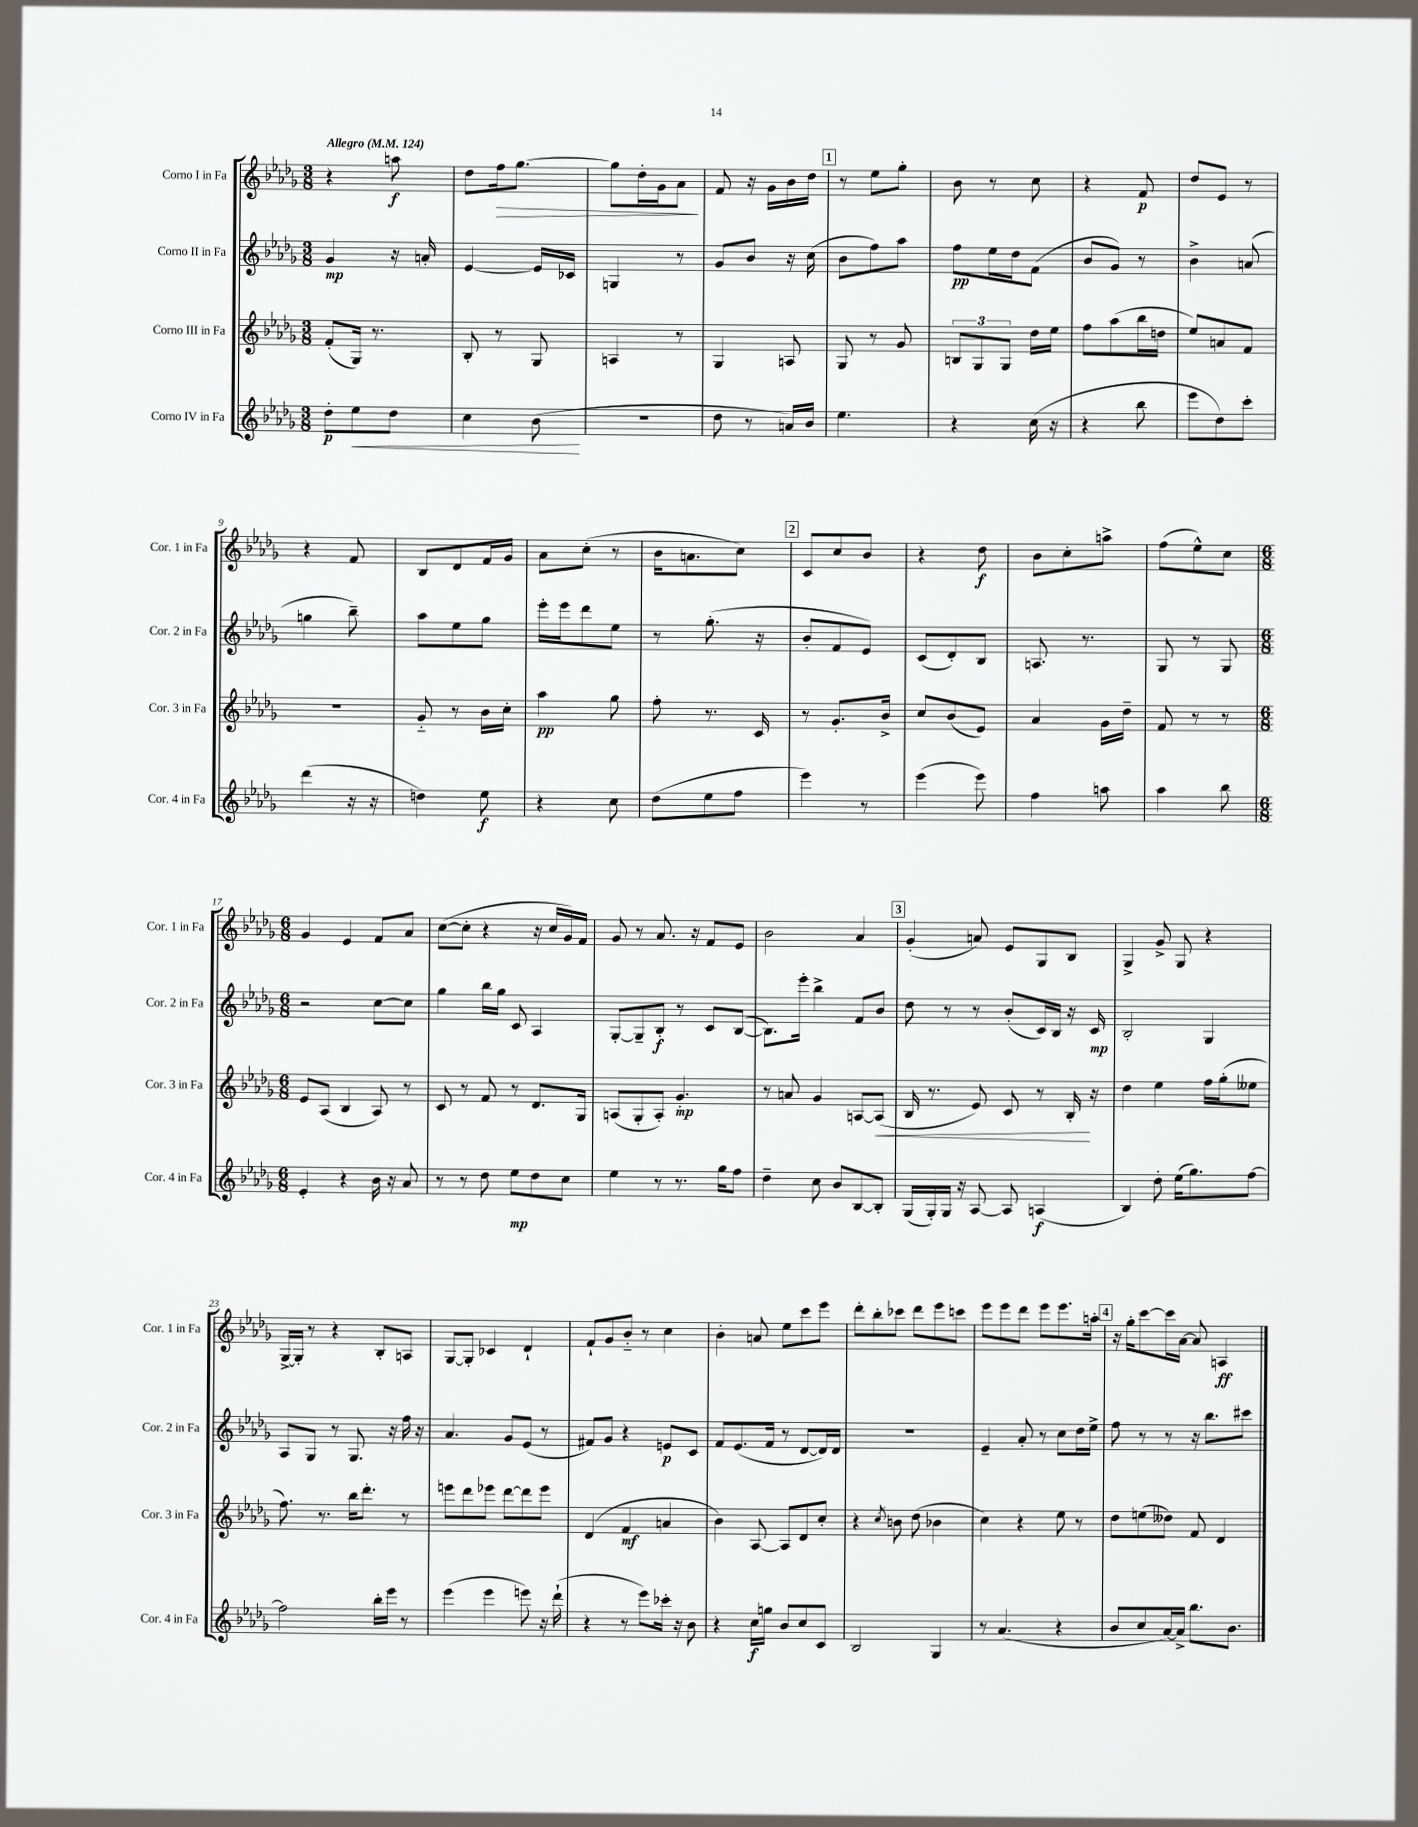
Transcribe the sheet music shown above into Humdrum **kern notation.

**kern	**kern	**kern	**kern
*staff4	*staff3	*staff2	*staff1
*clefG2	*clefG2	*clefG2	*clefG2
*k[b-e-a-d-g-]	*k[b-e-a-d-g-]	*k[b-e-a-d-g-]	*k[b-e-a-d-g-]
*M3/8	*M3/8	*M3/8	*M3/8
*MM124	*MM124	*MM124	*MM124
8dd-'	(8f'	4g-	4r
8ee-	16G-)	.	.
.	8.r	.	.
8dd-	.	16r	8aa
.	.	16a'	.
=	=	=	=
4cc	8B-'	[4e-	8dd-
.	8r	.	16ff
.	.	.	[8.gg-
(8b-	8G-	16e-]	.
.	.	16c-	.
=	=	=	=
4.r	4A	4G	8gg-]
.	.	.	16dd-'
.	.	.	16g-
.	8r	8r	8a-
=	=	=	=
8dd-	4G-	8g-	8f
8r	.	8b-	16r
.	.	.	16g-
16a)	8A	16r	16b-
16b-	.	(16cc	16dd-
=	=	=	=
4.ee-	8G-	8b-	8r
.	8r	8ff)	8ee-
.	8g-	8aa-	8gg-'
=	=	=	=
4r	12B	8ff	8b-
.	12G-	.	.
.	.	16ee-	8r
.	12G-	.	.
.	.	16dd-	.
(16cc	16dd-	(8f	8cc
16r	16ee-	.	.
=	=	=	=
4r	8ff	8b-	4r
.	(8aa-	8g-)	.
8bb-	16bb-	8r	8f
.	16dd	.	.
=	=	=	=
8eee-	8ee-)	4b-^	8dd-
8dd-)	8a	.	8e-
8ccc'	8f	(8a	8r
=	=	=	=
(4ddd-	4.r	4gg	4r
16r	.	8bb-~)	8f
16r	.	.	.
=	=	=	=
4dd)	8g-'~	8aa-	8B-
.	8r	8ee-	8d-
8ee-	16b-	8gg-	16f
.	16cc'	.	16g-
=	=	=	=
4r	4aa-	16eee-'	8a-
.	.	16eee-	.
.	.	8ddd-	(8cc'
8cc	8gg-	8ee-	8r
=	=	=	=
(8dd-	8ff'	8r	16b-
.	.	.	8.a
8ee-	8.r	(8.gg-'	.
8ff	.	.	8cc)
.	16c	16r	.
=	=	=	=
4eee-)	8r	8b-'	8c
.	8.g-'	8f	8cc
8r	.	8e-)	8b-
.	16b-^	.	.
=	=	=	=
(4eee-	8cc	(8c	4r
.	(8b-	8d-')	.
8eee-)	8e-)	8B-	8dd-
=	=	=	=
4ff	4a-	8.A	8b-
.	.	.	8cc'
.	.	8.r	.
8aa	16g-	.	8aa^
.	16dd-~	.	.
=	=	=	=
4aa-	8f	8G-	(8ff
.	8r	8r	8ee-^^)
8bb-	8r	8G-	8cc
=	=	=	=
*M6/8	*M6/8	*M6/8	*M6/8
4e-'	8e-	2r	4g-
.	(8A-	.	.
4r	4B-	.	4e-
16b-	8A-)	[8cc	8f
16r	.	.	.
8a-	8r	8cc]	8a-
=	=	=	=
8r	8c	4gg-	([8cc
8r	8r	.	8cc']
8dd-	8f	16bb-	4r
.	.	16gg-	.
8ee-	8r	8c	.
8dd-	8.d-	4A-	16r
.	.	.	16cc
8cc	.	.	16g-)
.	16G-	.	16f
=	=	=	=
4ee-	(8A	[8G-'	8g-
.	8G-'	8G-~]	8r
8r	8A')	8B-'	8.a-
8.r	4.g-'	8r	.
.	.	.	16r
.	.	8c	8f
16gg-	.	.	.
8ff	.	([8B-	8e-
=	=	=	=
4dd-~	8r	8.B-])	2b-
.	8a	.	.
.	.	16eee-'	.
8cc	4g-	4bb-^	.
8b-	.	.	.
[8B-	[8A	8f	4a-
8B-']	(8A]	8b-	.
=	=	=	=
(16G-	16B-	8dd-	(4g-'
16G-')	8.r	.	.
16G-	.	8r	.
16r	.	.	.
[8A-	8e-)	8r	8a)
8A-]	8c	(8b-'	8e-
(4A	8r	16c)	8G-
.	.	16B-	.
.	16B-'	16r	8B-
.	16r	16c	.
=	=	=	=
4B-)	4dd-	2B-'	4G-^
8dd-'	4ee-	.	8g-^
(16ee-	.	.	8G-
8.gg-)	.	.	.
.	16ff	4G-	4r
.	(16gg-'	.	.
[8ff	8ee--	.	.
=	=	=	=
2ff]	8.ff)	8A-	[16G-^
.	.	.	16G-']
.	.	8G-	8r
.	8.r	.	.
.	.	8r	4r
.	16bb-	8.G-	.
.	8.ddd-'	.	.
16bb-'	.	.	8B-'
16eee-	.	16r	.
8r	8r	16ff	8A
.	.	16r	.
=	=	=	=
(4eee-	8eee	4.a-	[8G-
.	8ddd-	.	8G-']
4eee-	8eee-	.	4c-
.	[8ddd-	8g-	.
8eee)	8ddd-]	(8e-	4d-`
16r	8eee-	8r	.
(16ddd-`	.	.	.
=	=	=	=
4r	(4d-	8f#)	8f`
.	.	8g-	8g-
8r	4f	4r	8b-'~
8eee-)	.	.	8r
16ccc-'	4a	8e	4cc
16r	.	.	.
8b-	.	8c	.
=	=	=	=
4r	4b-)	8f	4b-'
.	.	(8.e-	.
16cc	[8A-	.	8a
16gg	.	16f	.
8b-	8A-]	8r	8ee-
8cc	8d-	[8d-	8ccc
8c	8cc'	16d-])	8eee-
.	.	16d-	.
=	=	=	=
2B-	4r	2.r	8ddd-'
.	.	.	8bb-'
.	8qcc	.	.
.	8b	.	8ccc-
.	(8dd-	.	8ddd-
4G-	4b-	.	8eee-
.	.	.	8ccc
=	=	=	=
8r	4cc)	4e-~	8eee-
(4.a-	.	.	8eee-
.	4r	8a-'	8ddd-
.	.	8r	8eee-
4r	8ee-	8cc	8.eee-
.	8r	16dd-	.
.	.	16ee-^	16aa'
=	=	=	=
8b-	8dd-	8ff	16r
.	.	.	16gg-'
8cc	(8ee	8r	[8ccc
[16a-)	8dd--)	8r	16ccc]
16a-^]	.	.	[16a-
8.bb-	8f	16r	8a-]
.	.	8.bb-	.
.	4d-	.	4A
8.b-	.	.	.
.	.	8ccc#	.
==	==	==	==
*-	*-	*-	*-
